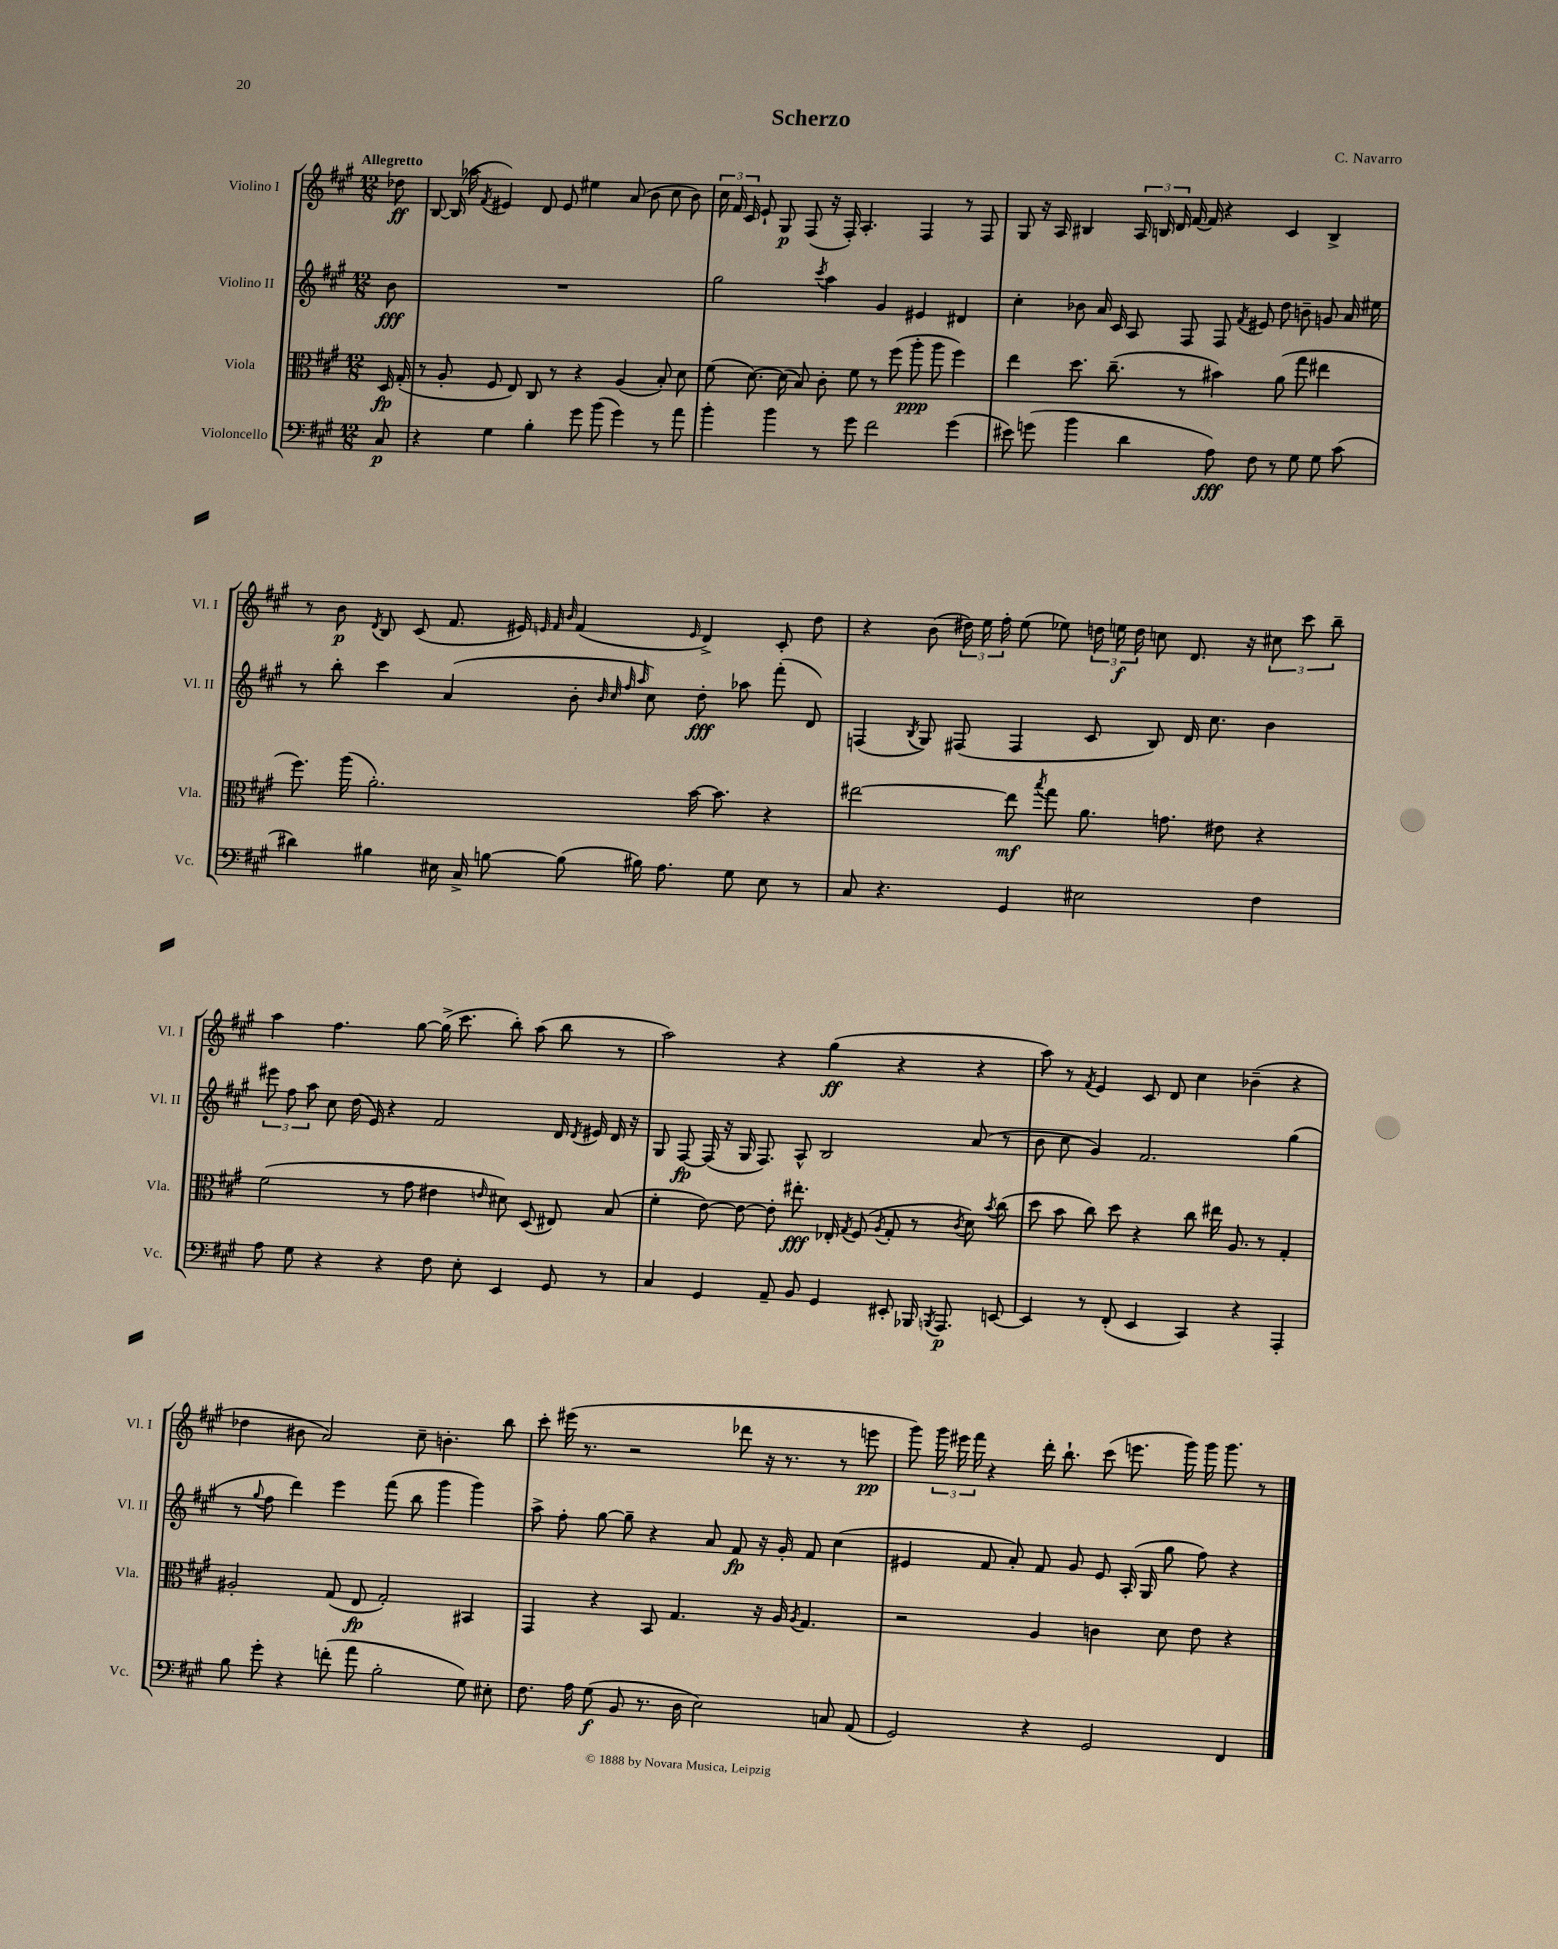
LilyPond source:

\header { title = "Scherzo" composer = "C. Navarro" }
<<
\new StaffGroup <<
\new Staff = "s0" \with { instrumentName = "Violino I" shortInstrumentName = "Vl. I" } {
    \clef treble \key a \major \numericTimeSignature \time 12/8 \partial 8 \tempo "Allegretto"
    \autoBeamOff des''8\ff |
    b8~ b16( aes''16 \acciaccatura { fis'8 } eis'4) d'8 eis'8 eis''4 a'8( b'8 cis''8 b'8) |
    \tuplet 3/2 { cis''16 fis'16 cis'16 } e'8-! gis8\p fis8( r16 fis16-.) a4.-. fis4 r8 fis8 |
    gis8 r16 a16 bis4 \tuplet 3/2 { a16 b16 d'16 } fis'16~ fis'16 r4 cis'4 b4-> |
    r8 b'8\p \acciaccatura { d'8 } b8 cis'8( fis'8. eis'16) \grace { e'32 fis'32 b'32 } fis'4( \grace { e'16 } d'4->) cis'8-. d''8 |
    r4 b'8( \tuplet 3/2 { dis''16) e''16 fis''16-. } e''8( ees''8) \tuplet 3/2 { d''16 e''16\f d''16 } c''8 d'8. r16 \tuplet 3/2 { cis''8 cis'''8 b''8-- } |
    a''4 fis''4. gis''8~ gis''16->( cis'''8. b''8-.) a''8( b''8 r8 |
    a''2) r4 gis''4\ff( r4 r4 |
    a''8) r8 \acciaccatura { fis'8 } e'4 cis'8 d'8 cis''4 bes'4--( r4 |
    des''4 bis'8 a'2) cis''8-- b'4.-. b''8 |
    cis'''8-. eis'''16( r8. r2 des'''8 r16 r8. r8 e'''8\pp |
    gis'''8) \tuplet 3/2 { gis'''16 eis'''16 fis'''16 } r4 d'''16-. b''8.-! cis'''8( e'''8. gis'''16) gis'''16 gis'''8. r8 \bar "|." |
}
\new Staff = "s1" \with { instrumentName = "Violino II" shortInstrumentName = "Vl. II" } {
    \clef treble \key a \major \numericTimeSignature \time 12/8 \partial 8
    \autoBeamOff b'8\fff |
    R1. |
    gis''2 \acciaccatura { cis'''8 } a''4 gis'4 eis'4 dis'4 |
    cis''4-. bes'8 a'16 cis'16 a8 fis8 fis8 \acciaccatura { fis'8 } eis'8 d''8 b'8-- g'8 a'16 eis''16 |
    r8 b''8-. cis'''4 a'4( b'8-. \grace { b'32 cis''32 fis''32 a''32 } cis''8) d''8-.\fff aes''8 fis'''8-.( d'8) |
    f4( \acciaccatura { b8 } gis8) fis8( fis4 cis'8 b8) d'16 cis''8. b'4 |
    \tuplet 3/2 { eis'''8 fis''8 a''8 } cis''8 d''16( e'16) r4 fis'2 d'16 \acciaccatura { d'8 } eis'16 d'16 r16 |
    gis8 fis8~\fp fis16( r16 gis16 fis8.) a8-^ b2 a'8( r8 |
    b'8 cis''8 gis'4) fis'2. gis''4( |
    r8 \appoggiatura { gis''8 } fis''8 d'''4) e'''4 fis'''8( b''8 gis'''4 gis'''4) |
    a''8-> fis''8-. gis''8~ gis''8-- r4 a'8 fis'8\fp r16 gis'16-. fis'8 cis''4( |
    eis'4 fis'8 a'8-.) fis'8 gis'8 eis'8 a16-.( gis16 gis''8 fis''8) r4 \bar "|." |
}
\new Staff = "s2" \with { instrumentName = "Viola" shortInstrumentName = "Vla." } {
    \clef alto \key a \major \numericTimeSignature \time 12/8 \partial 8
    \autoBeamOff d16\fp gis16-.( |
    r8 a8-. fis8 e8) cis8 r8 r4 a4( b8-.) d'8 |
    fis'8( d'8.~) d'16( b8) cis'8-. fis'8 r8 fis''8( a''8-.\ppp a''8 fis''4) |
    e''4 d''8. cis''8.--( r8 bis'4) a'8( gis''8 eis''4 |
    fis''8.) a''16( a'2.-.) b'16~ b'8. r4 |
    eis''2~ eis''8\mf \acciaccatura { b''8 } gis''8 a'8. g'8. eis'8 r4 |
    fis'2( r8 gis'8 eis'4 \grace { e'16 } dis'8) d8( eis8) b8( |
    fis'4-. e'8~) e'8~ e'8-. eis''8.-.\fff ees16-. \acciaccatura { gis8 } fis8( \acciaccatura { a8 } gis8-. r8 \acciaccatura { cis'8 } d'8) \acciaccatura { b'8 } cis''8( |
    d''8 b'8 cis''8) d''8 r4 cis''8 eis''16 a8. r8 gis4-. |
    ais2-. gis8( e8\fp gis2-.) bis,4 |
    gis,4 r4 b,8 gis4. r16 a16 \acciaccatura { a8 } gis4. |
    r2 a4 c'4 d'8 e'8 r4 \bar "|." |
}
\new Staff = "s3" \with { instrumentName = "Violoncello" shortInstrumentName = "Vc." } {
    \clef bass \key a \major \numericTimeSignature \time 12/8 \partial 8
    \autoBeamOff cis8\p |
    r4 gis4 b4-. gis'8 b'8( gis'4) r8 a'8 |
    b'4-. b'4 r8 gis'8 fis'2 gis'4( |
    eis'8) g'8( b'4 d'4 a8\fff) fis8 r8 gis8 gis8 cis'8( |
    dis'4) bis4 eis16 cis16-> b8~ b8( bis16) a8. gis8 eis8 r8 |
    cis8 r4. gis,4 eis2 fis4 |
    a8 gis8 r4 r4 fis8 e8-. e,4 gis,8 r8 |
    cis4 gis,4 a,8-- b,8 gis,4 eis,8-. bes,,16 \acciaccatura { b,,8 } a,,8.\p e,8~ |
    e,4 r8 fis,8-.( e,4 cis,4) r4 a,,4-. |
    b8 gis'8-. r4 f'8-.( a'8 b2-. gis8) eis8-. |
    fis8. a16 gis8\f( b,8 r8. d16 e2) c8 a,8( |
    gis,2) r4 gis,2 fis,4 \bar "|." |
}
>>
>>
\layout { \context { \Score \remove "Bar_number_engraver" } }
